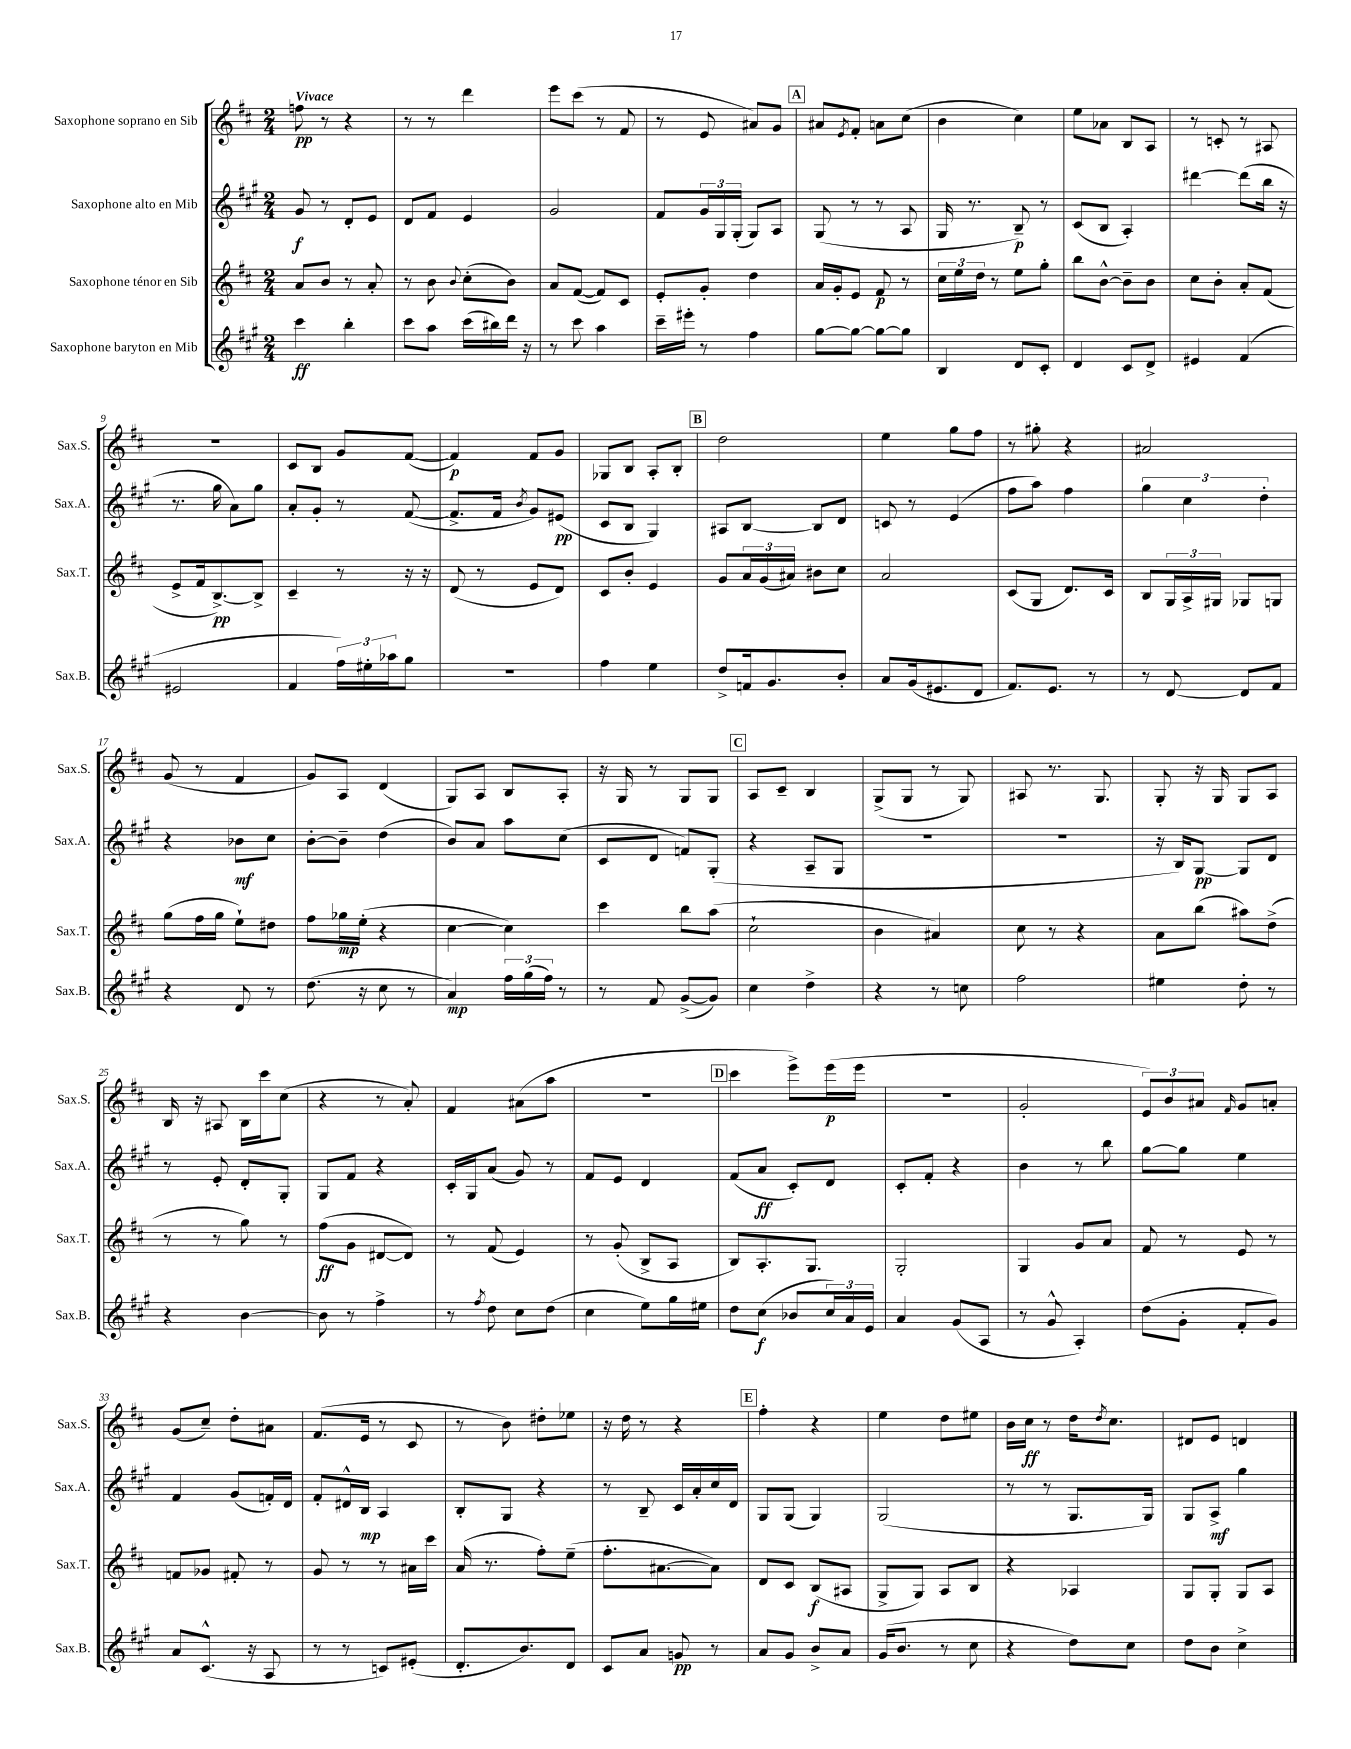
<<
\new StaffGroup <<
\new Staff = "s0" \with { instrumentName = "Saxophone soprano en Sib" shortInstrumentName = "Sax.S." } {
    \clef treble \key d \major \numericTimeSignature \time 2/4 \tempo "Vivace"
    f''8\pp r8 r4 |
    r8 r8 d'''4 |
    e'''8 cis'''8( r8 fis'8 |
    r8 e'8 ais'8) g'8 |
    \mark \markup { \box "A" } ais'8 \acciaccatura { e'8 } fis'8-. a'8 cis''8( |
    b'4 cis''4) |
    e''8 aes'8 b8 a8 |
    r8 c'8-. r8 ais8 |
    R2 |
    cis'8 b8 g'8 fis'8~( |
    fis'4\p) fis'8 g'8 |
    ges8 b8 a8-. b8-. |
    \mark \markup { \box "B" } d''2 |
    e''4 g''8 fis''8 |
    r8 gis''8-. r4 |
    ais'2 |
    g'8( r8 fis'4 |
    g'8) a8 d'4( |
    g8) a8 b8 a8-. |
    r16 g16 r8 g8 g8 |
    \mark \markup { \box "C" } a8 cis'8-- b4 |
    g8->( g8 r8 g8) |
    ais8 r8. g8. |
    g8-. r16 g16 g8 a8 |
    b16 r16 ais8 b16 cis'''16 cis''8( |
    r4 r8 a'8-.) |
    fis'4 ais'8( a''8 |
    r2 |
    \mark \markup { \box "D" } cis'''4 e'''8->) e'''16\p( e'''16 |
    r2 |
    g'2-. |
    \tuplet 3/2 { e'8) b'8 ais'8 } \grace { fis'16 } g'8 a'8-. |
    g'8( cis''8--) d''8-. ais'8 |
    fis'8.( e'16 r8 cis'8 |
    r8 b'8) dis''8-. ees''8 |
    r16 d''16 r8 r4 |
    \mark \markup { \box "E" } fis''4-. r4 |
    e''4 d''8 eis''8 |
    b'16 cis''16\ff r8 d''16 \acciaccatura { d''8 } cis''8. |
    dis'8 e'8 d'4 \bar "|." |
}
\new Staff = "s1" \with { instrumentName = "Saxophone alto en Mib" shortInstrumentName = "Sax.A." } {
    \clef treble \key a \major \numericTimeSignature \time 2/4
    gis'8\f r8 d'8-. e'8 |
    d'8 fis'8 e'4 |
    gis'2 |
    fis'8 \tuplet 3/2 { gis'16 gis16 gis16-.( } gis8) a8 |
    \mark \markup { \box "A" } gis8( r8 r8 a8 |
    gis16 r8. b8--\p) r8 |
    cis'8( b8 a4-.) |
    dis'''4~ dis'''8( b''16 r16 |
    r8. gis''16 a'8) gis''8 |
    a'8-. gis'8-. r8 fis'8~( |
    fis'8.-> fis'16 \acciaccatura { b'8 } gis'8) eis'8\pp( |
    cis'8 b8 gis4) |
    \mark \markup { \box "B" } ais8 b8~ b8 d'8 |
    c'8 r8 e'4( |
    fis''8 a''8) fis''4 |
    \tuplet 3/2 { gis''4 cis''4 d''4-. } |
    r4 bes'8\mf cis''8 |
    b'8~-. b'8-- d''4( |
    b'8) a'8 a''8 cis''8( |
    cis'8 d'8 f'8) gis8-.( |
    \mark \markup { \box "C" } r4 a8-- gis8 |
    R2 |
    R2 |
    r16 b16) gis8~\pp gis8 d'8 |
    r8 e'8-. d'8-. gis8-. |
    gis8 fis'8 r4 |
    cis'16-. gis16 a'8( gis'8) r8 |
    fis'8 e'8 d'4 |
    \mark \markup { \box "D" } fis'8( a'8\ff cis'8-.) d'8 |
    cis'8-. fis'8-. r4 |
    b'4 r8 b''8 |
    gis''8~ gis''8 e''4 |
    fis'4 gis'8( f'16-.) d'16 |
    fis'8-. dis'16-^ b16\mp a4 |
    b8-. gis8 r4 |
    r8 b8-- cis'16 a'16-. cis''16 d'16 |
    \mark \markup { \box "E" } gis8 gis8( gis4) |
    gis2( |
    r8 r8 gis8. gis16) |
    gis8 a8->\mf gis''4 \bar "|." |
}
\new Staff = "s2" \with { instrumentName = "Saxophone ténor en Sib" shortInstrumentName = "Sax.T." } {
    \clef treble \key d \major \numericTimeSignature \time 2/4
    a'8 b'8 r8 a'8-. |
    r8 b'8 \appoggiatura { b'8 } cis''8-.( b'8) |
    a'8 fis'8~( fis'8) cis'8 |
    e'8-. g'8-. d''4 |
    \mark \markup { \box "A" } a'16 g'16-. e'8 fis'8\p r8 |
    \tuplet 3/2 { cis''16 e''16 d''16 } r8 e''8 g''8-. |
    b''8 b'8~-^ b'8-- b'8 |
    cis''8 b'8-. a'8-. fis'8( |
    e'8-> fis'16 b8.~->\pp) b8-> |
    cis'4-- r8 r16 r16 |
    d'8( r8 e'8 d'8) |
    cis'8 b'8-. e'4 |
    \mark \markup { \box "B" } g'8 \tuplet 3/2 { a'16 g'16( ais'16) } bis'8 cis''8 |
    a'2 |
    cis'8( g8 d'8.) cis'16 |
    b8 \tuplet 3/2 { g16 a16-> gis16 } ges8 g8 |
    g''8( fis''16 g''16 e''8-!) dis''8 |
    fis''8 ges''16\mp e''16-.( r4 |
    cis''4~ cis''4) |
    cis'''4 b''8 a''8( |
    \mark \markup { \box "C" } cis''2-! |
    b'4 ais'4) |
    cis''8 r8 r4 |
    a'8 b''8( ais''8) d''8->( |
    r8 r8 g''8) r8 |
    fis''8\ff( g'8 dis'8~ dis'8) |
    r8 fis'8( e'4) |
    r8 g'8-.( b8-> a8 |
    \mark \markup { \box "D" } b8) a8.-. g8. |
    g2-. |
    g4 g'8 a'8 |
    fis'8 r8 e'8 r8 |
    f'8 ges'8 fis'8-. r8 |
    g'8 r8 r8 ais'16 cis'''16 |
    a'16( r8. fis''8-.) e''8--( |
    fis''8.-. ais'8.~ ais'8) |
    \mark \markup { \box "E" } d'8 cis'8 b8\f( ais8 |
    g8-> g8) a8 b8 |
    r4 aes4 |
    g8 g8-. g8 a8 \bar "|." |
}
\new Staff = "s3" \with { instrumentName = "Saxophone baryton en Mib" shortInstrumentName = "Sax.B." } {
    \clef treble \key a \major \numericTimeSignature \time 2/4
    cis'''4\ff b''4-. |
    cis'''8 a''8 cis'''16( bis''16) d'''16 r16 |
    r8 cis'''8 a''4 |
    cis'''16-- eis'''16-. r8 fis''4 |
    \mark \markup { \box "A" } gis''8~ gis''8~ gis''8~ gis''8 |
    b4 d'8 cis'8-. |
    d'4 cis'8 d'8-> |
    eis'4 fis'4( |
    eis'2 |
    fis'4 \tuplet 3/2 { fis''16) eis''16-. aes''16 } gis''8 |
    R2 |
    fis''4 e''4 |
    \mark \markup { \box "B" } d''8-> f'16 gis'8. b'8-. |
    a'8 gis'16( eis'8. d'8 |
    fis'8.) e'8. r8 |
    r8 d'8~ d'8 fis'8 |
    r4 d'8 r8 |
    d''8.( r16 cis''8 r8 |
    a'4\mp) \tuplet 3/2 { fis''16 gis''16( fis''16) } r8 |
    r8 fis'8 gis'8~->( gis'8) |
    \mark \markup { \box "C" } cis''4 d''4-> |
    r4 r8 c''8 |
    fis''2 |
    eis''4 d''8-. r8 |
    r4 b'4~ |
    b'8 r8 fis''4-> |
    r8 \acciaccatura { fis''8 } d''8 cis''8 d''8( |
    cis''4 e''8) gis''16 eis''16 |
    \mark \markup { \box "D" } d''8 cis''8\f( bes'8 \tuplet 3/2 { cis''16) a'16 e'16 } |
    a'4 gis'8( a8 |
    r8 gis'8-^ a4-.) |
    d''8( gis'8-. fis'8-. gis'8) |
    a'8 cis'8.-^( r16 a8 |
    r8 r8 c'8) eis'8-.( |
    d'8.-. b'8.) d'8 |
    cis'8 a'8 g'8\pp r8 |
    \mark \markup { \box "E" } a'8 gis'8 b'8-> a'8 |
    gis'16( b'8. r8 cis''8 |
    r4 d''8) cis''8 |
    d''8 b'8 cis''4-> \bar "|." |
}
>>
>>
